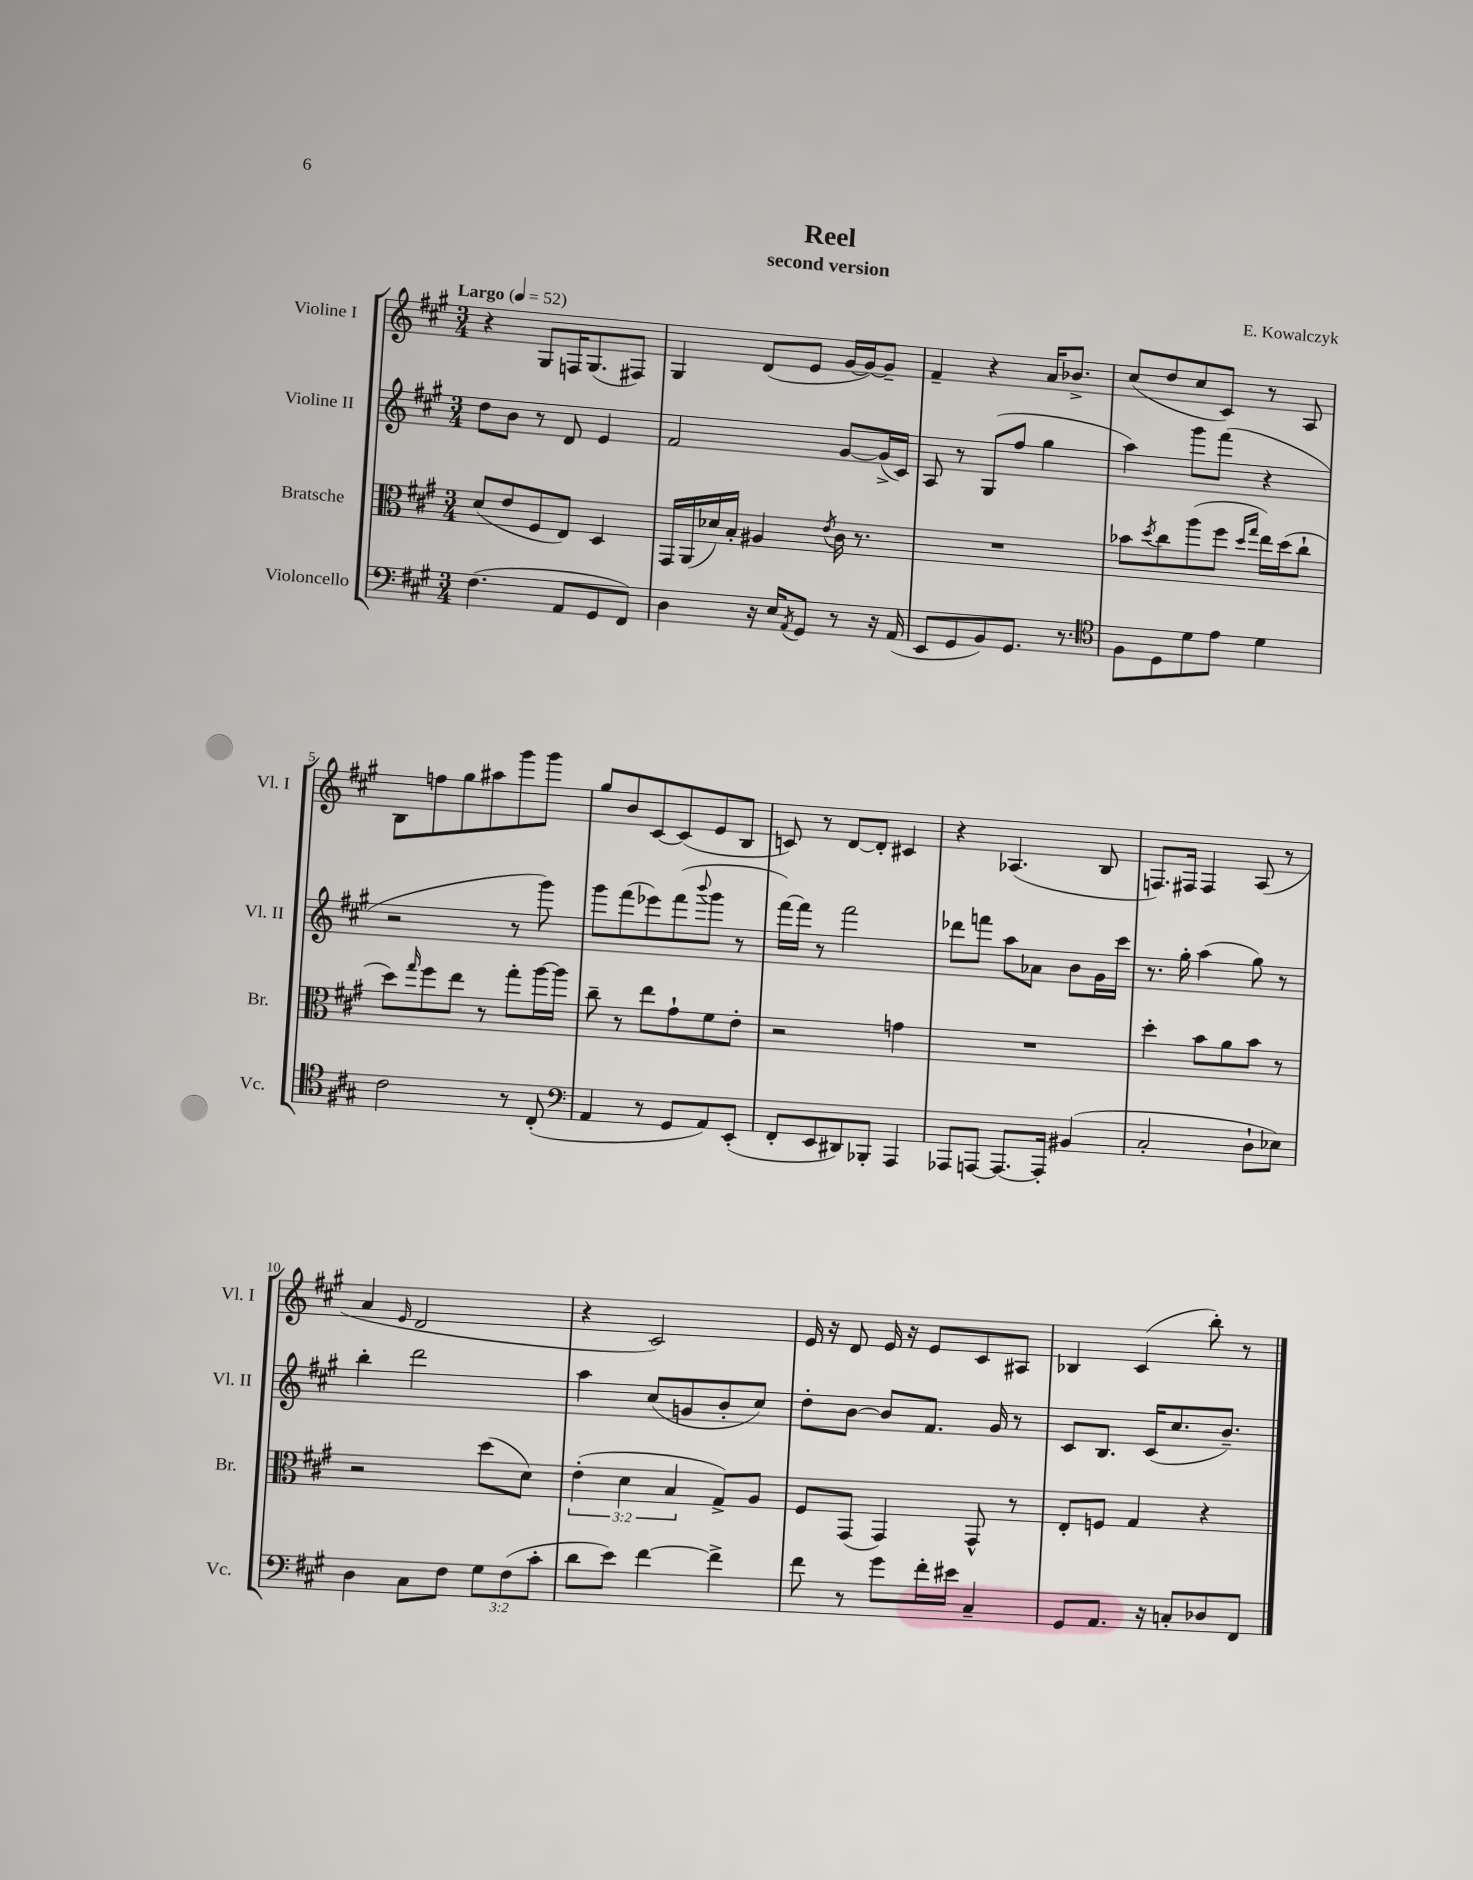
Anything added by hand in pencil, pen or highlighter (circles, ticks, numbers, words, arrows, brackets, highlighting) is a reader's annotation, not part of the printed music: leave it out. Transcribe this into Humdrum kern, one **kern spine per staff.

**kern	**kern	**kern	**kern
*staff4	*staff3	*staff2	*staff1
*clefF4	*clefC3	*clefG2	*clefG2
*k[f#c#g#]	*k[f#c#g#]	*k[f#c#g#]	*k[f#c#g#]
*M3/4	*M3/4	*M3/4	*M3/4
*MM52	*MM52	*MM52	*MM52
(4.F#	(8d	8dd	4r
.	8e	8b	.
.	8F#	8r	8G#
8AA	8E)	8d	16F
.	.	.	(8.G#
8GG#	4D	4e	.
8FF#)	.	.	8F#)
=	=	=	=
4D	16GG#	2f#	4G#
.	(16AA	.	.
.	16d-)	.	.
.	16B'	.	.
16r	4A#	.	(8d
16E	.	.	.
8qAA	.	.	.
8GG#	.	.	8e
.	8qe	.	.
8r	16c#	[8g#	[16g#
.	8.r	.	16g#_)
16r	.	(16g#^]	8g#~]
(16AA	.	16c#)	.
=	=	=	=
8EE	2.r	8A	4f#~
8GG#	.	8r	.
8BB)	.	(8G#	4r
8.GG#	.	8ff#	.
.	.	4gg#	16a
8.r	.	.	8.b-^
=	=	=	=
*clefC4	*	*	*
8F#	8b-	4aa)	(8cc#
.	8qdd	.	.
8D	8cc#	.	8dd
8d	(8aa	8ggg#	8cc#
8e	8ff#	(8fff#	8c#)
.	16qqdd	.	.
.	16qqgg#	.	.
4d	16ee)	4r	8r
.	(16dd	.	.
.	8cc#`	.	8A
=	=	=	=
2c#	8dd)	2r	8B
.	16qqgg#	.	.
.	8ff#	.	8ff
.	8ee	.	8gg#
.	8r	.	8aa#
8r	8gg#'	8r	8ggg#
(8C#'	[16aa	8ggg#)	8ggg#
.	16aa]	.	.
=	=	=	=
*clefF4	*	*	*
4AA	8cc#~	8ggg#	8gg#
.	8r	(8fff#	8b
8r	8ee	8eee-)	[8c#
8GG#	8g#`	(8fff#	(8c#]
.	.	8qqbbb	.
8AA)	8f#	8ggg#	8e
(8EE'	8e'	8r	8B
=	=	=	=
8FF#'	2r	[16fff#)	8c)
.	.	16fff#]	.
8EE	.	8r	8r
8DD#)	.	2fff#	[8d
8BBB-'	.	.	8d']
4AAA	4g	.	4c#
=	=	=	=
8AAA-	2.r	8ddd-	4r
[8AAA	.	8fff	.
8.AAA_	.	8aa	(4.A-
.	.	8a-	.
16AAA']	.	.	.
(4BB#	.	8b	.
.	.	16g#	8B
.	.	16ccc#	.
=	=	=	=
2C#'	4dd'	8.r	8.F)
.	.	16gg#'	16F#
.	8b	(4aa	4F#
.	8a	.	.
8D`	8b	8gg#)	(8A
8E-)	8r	8r	8r
=	=	=	=
4D	2r	4bb'	4a
.	.	.	16qqe
8C#	.	2ddd	2d
8F#	.	.	.
12G#	(8dd	.	.
(12F#	.	.	.
.	8d)	.	.
12c#'	.	.	.
=	=	=	=
8d	(6e'	4aa	4r
8e)	.	.	.
.	6d	.	.
[4f#	.	(8cc#	2c#)
.	6B	.	.
.	.	8g	.
4f#^]	8G#^)	8b'	.
.	8A	8cc#)	.
=	=	=	=
8f#	8F#	8dd'	16e
.	.	.	16r
8r	(8GG#	[8b	8d
8g#	4GG#)	8b]	16e
.	.	.	16r
16f#'	.	8.f#	8e
16e#	.	.	.
4C#~	8GG#^^	.	8c#
.	.	16g#	.
.	8r	8r	8A#
=	=	=	=
8GG#	8E'	8c#	4B-
8.AA	8F	8.B	.
.	4G#	.	(4c#
16r	.	(16c#	.
8C'	.	8.cc#	.
8D-	4r	.	8bb')
.	.	8.b~)	.
8FF#	.	.	8r
==	==	==	==
*-	*-	*-	*-
